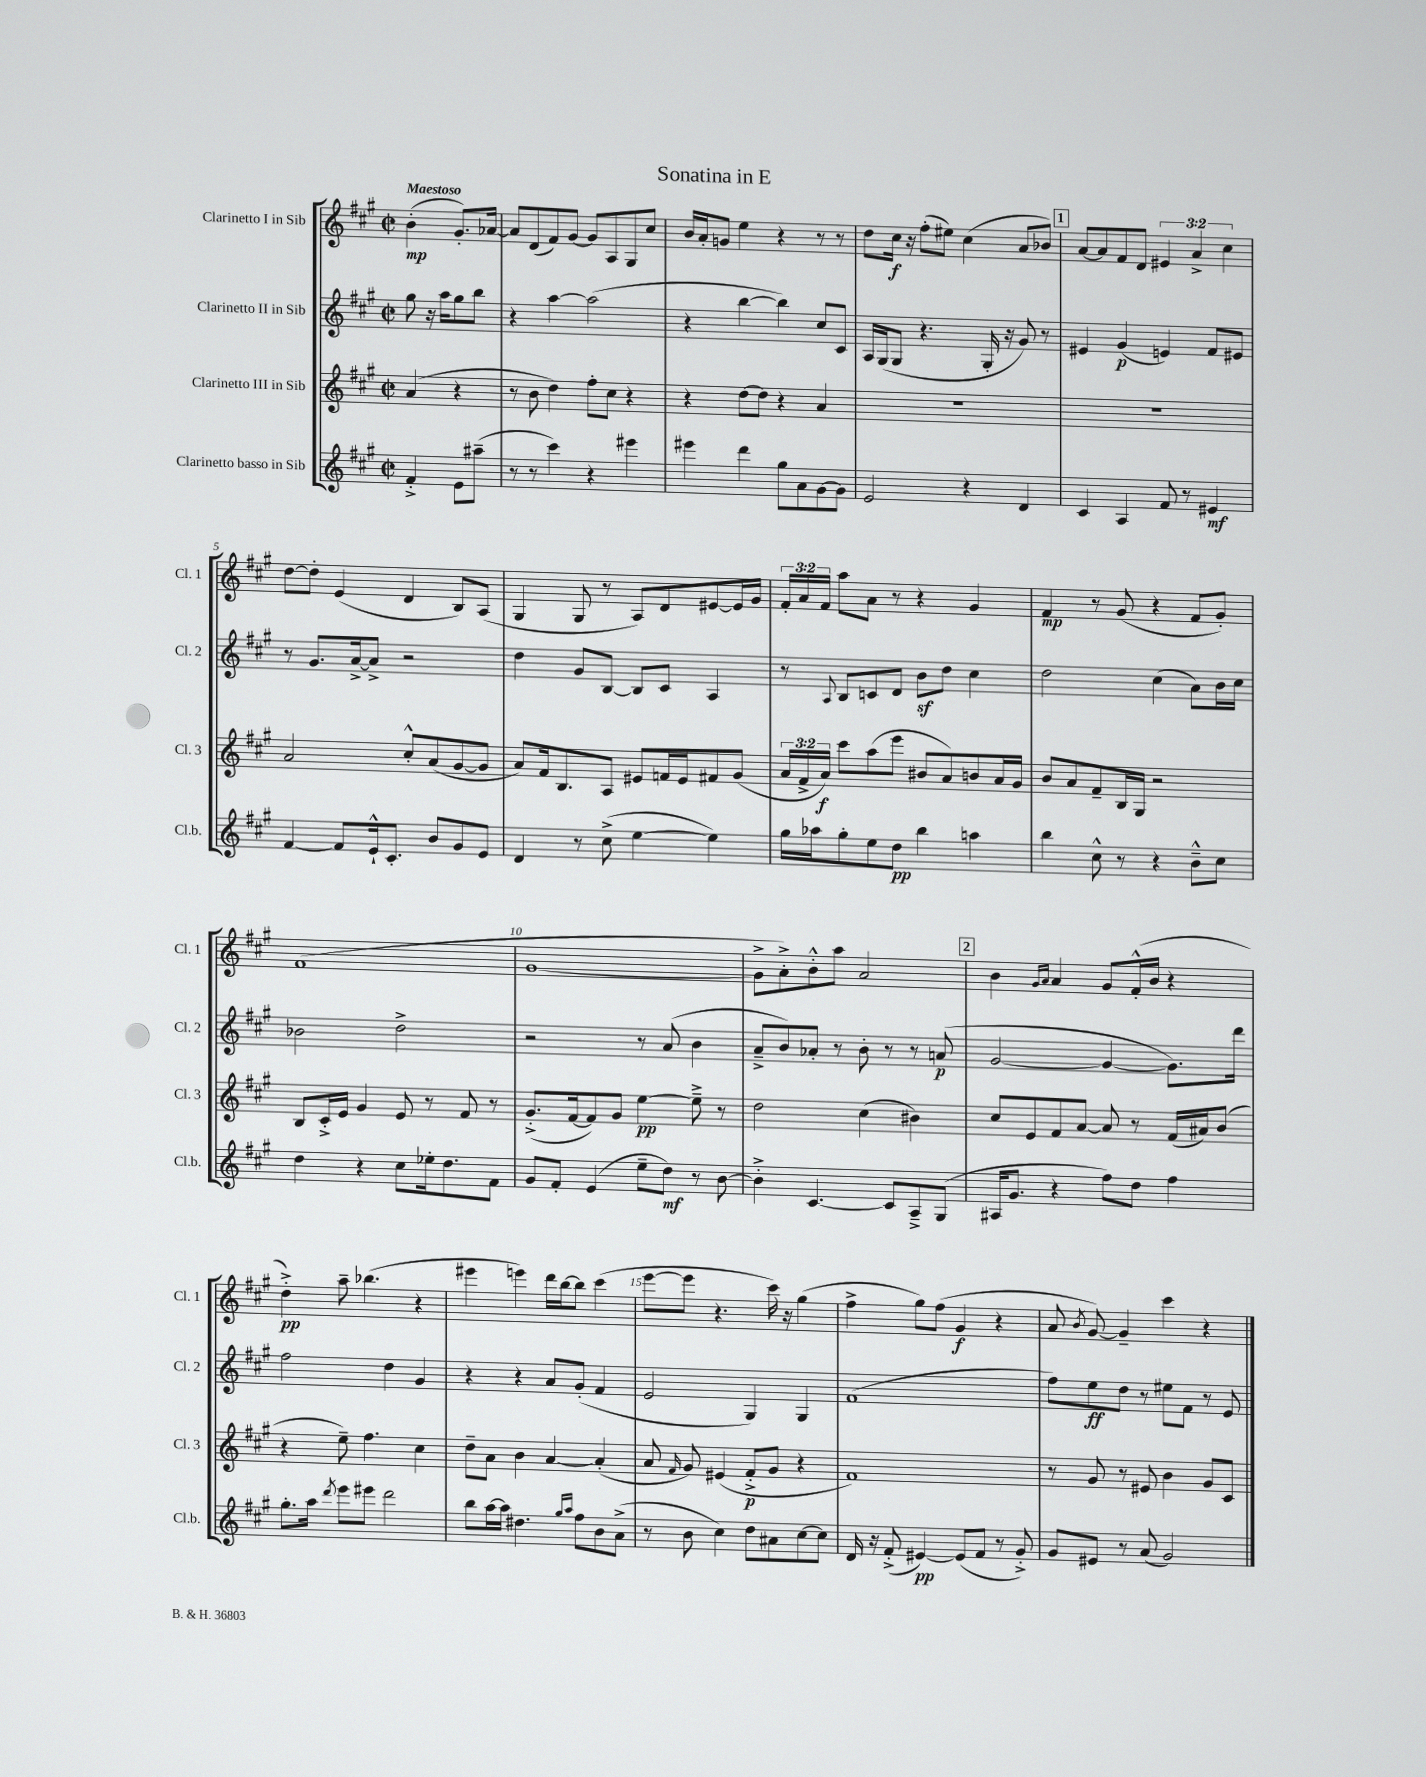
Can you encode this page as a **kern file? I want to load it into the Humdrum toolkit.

**kern	**dynam	**kern	**dynam	**kern	**dynam	**kern	**dynam
*part4	*part4	*part3	*part3	*part2	*part2	*part1	*part1
*staff4	*staff4	*staff3	*staff3	*staff2	*staff2	*staff1	*staff1
*I"Clarinetto basso in Sib	*	*I"Clarinetto III in Sib	*	*I"Clarinetto II in Sib	*	*I"Clarinetto I in Sib	*
*I'Cl.b.	*	*I'Cl. 3	*	*I'Cl. 2	*	*I'Cl. 1	*
*clefG2	*	*clefG2	*	*clefG2	*	*clefG2	*
*k[f#c#g#]	*	*k[f#c#g#]	*	*k[f#c#g#]	*	*k[f#c#g#]	*
*M2/2	*	*M2/2	*	*M2/2	*	*M2/2	*
*met(c|)	*	*met(c|)	*	*met(c|)	*	*met(c|)	*
=	=	=	=	=	=	=	=
!	!	!	!	!	!	!LO:TX:a:B:t=Maestoso	!
4f#'^/	.	(4a/	.	8gg#\	.	(4b'\	mp
.	.	.	.	16r	.	.	.
.	.	.	.	16aa\KL	.	.	.
8e\L	.	4r	.	8gg#\	.	8.g#'/L)	.
(8aa#X~\J	.	.	.	8bb\J	.	.	.
.	.	.	.	.	.	[16a-X/Jk	.
=1	=1	=1	=1	=1	=1	=1	=1
8r	.	8r	.	4r	.	8a-/L]	.
8r	.	8b\	.	.	.	(8d/	.
4ccc#\)	.	4dd\)	.	[4aa\	.	8f#/)	.
.	.	.	.	.	.	[8g#/J	.
4r	.	8ff#'\L	.	(2aa\]	.	8g#/L]	.
.	.	8cc#\J	.	.	.	8A/	.
4eee#X\	.	4r	.	.	.	8G#/	.
.	.	.	.	.	.	8cc#/J	.
=2	=2	=2	=2	=2	=2	=2	=2
4eee#X\	.	4r	.	4r	.	16b/LL	.
.	.	.	.	.	.	16a'/J	.
.	.	.	.	.	.	8gn/J	.
4ddd\	.	[8dd\L	.	[4bb\	.	4ee\	.
.	.	8dd\J]	.	.	.	.	.
8gg#\L	.	4r	.	4bb\])	.	4r	.
8a\	.	.	.	.	.	.	.
[8g#\	.	4a/	.	8cc#/L	.	8r	.
8g#\J]	.	.	.	8c#/J	.	8r	.
=3	=3	=3	=3	=3	=3	=3	=3
2e/	.	1r	.	16A/LL	.	8dd\L	.
.	.	.	.	(16G#/J	.	.	.
.	.	.	.	8G#/J	.	16cc#\Jk	f
.	.	.	.	.	.	16r	.
.	.	.	.	4.r	.	(8ff#'\L	.
.	.	.	.	.	.	8ee#X\J)	.
4r	.	.	.	.	.	(4cc#\	.
.	.	.	.	16G#'/	.	.	.
.	.	.	.	16r	.	.	.
4d/	.	.	.	8g#/)	.	8a/L	.
.	.	.	.	8r	.	8b-X/J)	.
!!LO:REH:place=s1:t=1
=4	=4	=4	=4	=4	=4	=4	=4
4c#/	.	1r	.	4e#X/	.	[8a/L	.
.	.	.	.	.	.	8a/]	.
4A/	.	.	.	(4g#/	p	8f#/	.
.	.	.	.	.	.	8d/J	.
8f#/	.	.	.	4en/)	.	6e#X/	.
8r	.	.	.	.	.	.	.
.	.	.	.	.	.	6a^/	.
4e#X/	mf	.	.	8f#/L	.	.	.
.	.	.	.	.	.	6cc#\	.
.	.	.	.	8e#X/J	.	.	.
!!LO:LB:g=z
=5	=5	=5	=5	=5	=5	=5	=5
[4f#/	.	2a/	.	8r	.	[8dd\L	.
.	.	.	.	8.g#/L	.	8dd'\J]	.
8f#/L]	.	.	.	.	.	(4e/	.
.	.	.	.	[16a^/k	.	.	.
16e`^^/k	.	.	.	8a^/J]	.	.	.
8.c#'/J	.	.	.	.	.	.	.
.	.	8cc#'^^/L	.	2r	.	4d/	.
8b/L	.	(8a/	.	.	.	.	.
8g#/	.	[8g#/	.	.	.	8B/L)	.
8e/J	.	8g#/J]	.	.	.	(8A/J	.
=6	=6	=6	=6	=6	=6	=6	=6
4d/	.	8a/L)	.	4dd\	.	4G#/	.
.	.	16f#/k	.	.	.	.	.
.	.	8.B/	.	.	.	.	.
8r	.	.	.	8g#/L	.	8G#/	.
(8cc#^\	.	8A/J	.	[8B/J	.	8r	.
[4ee\	.	8e#X/L	.	8B/L]	.	8A/L)	.
.	.	16fn/L	.	8c#/J	.	8d/	.
.	.	16e#/J	.	.	.	.	.
4ee\])	.	8f#X/	.	4A/	.	[8e#X/	.
.	.	(8g#/J	.	.	.	16e#/L]	.
.	.	.	.	.	.	16g#/JJ	.
=7	=7	=7	=7	=7	=7	=7	=7
16gg#\LL	.	24a/LL	.	8r	.	24f#'/LL	.
.	.	24f#^/	.	.	.	24a/	.
16aa-X\J	.	.	.	.	.	.	.
.	.	24a/JJ)	f	.	.	24f#/JJ	.
.	.	.	.	8qqA/	.	.	.
8gg#'\	.	8ccc#\L	.	8B/L	.	8aa\L	.
8ee\	.	(8aa\	.	8cn/	.	8a\J	.
8dd\J	pp	8eee\J	.	8d/J	.	8r	.
4bb\	.	8b#X/L	.	8bz\L	.	4r	.
.	.	8a/)	.	8dd\J	.	.	.
4aan\	.	8bn/	.	4cc#\	.	4g#/	.
.	.	16a/L	.	.	.	.	.
.	.	16g#/JJ	.	.	.	.	.
=8	=8	=8	=8	=8	=8	=8	=8
4bb\	.	8b/L	.	2dd\	.	4f#/	mp
.	.	8a/	.	.	.	.	.
8cc#^^\	.	8f#~/	.	.	.	8r	.
8r	.	16B/L	.	.	.	(8g#/	.
.	.	16G#/JJ	.	.	.	.	.
4r	.	2r	.	(4cc#\	.	4r	.
8b~^^\L	.	.	.	8a\L)	.	8f#/L	.
8cc#\J	.	.	.	16b\L	.	8g#'/J)	.
.	.	.	.	16cc#\JJ	.	.	.
!!LO:LB:g=z
=9	=9	=9	=9	=9	=9	=9	=9
4dd\	.	8B/L	.	2b-X\	.	(1f#	.
.	.	16c#'^/L	.	.	.	.	.
.	.	16e/JJ	.	.	.	.	.
4r	.	4g#/	.	.	.	.	.
8cc#\L	.	8e/	.	2dd^\	.	.	.
16ee-X'\k	.	8r	.	.	.	.	.
8.dd\	.	.	.	.	.	.	.
.	.	8f#/	.	.	.	.	.
8f#\J	.	8r	.	.	.	.	.
=10	=10	=10	=10	=10	=10	=10	=10
8g#/L	.	(8.g#'^/L	.	2r	.	[1g#	.
8f#'/J	.	.	.	.	.	.	.
.	.	[16f#/k	.	.	.	.	.
(4e/	.	8f#/])	.	.	.	.	.
.	.	8g#/J	.	.	.	.	.
8ee~\L	.	[4ee\	pp	8r	.	.	.
8dd\J)	mf	.	.	(8a/	.	.	.
8r	.	8ee~^\]	.	4b\	.	.	.
[8b\	.	8r	.	.	.	.	.
=11	=11	=11	=11	=11	=11	=11	=11
4b'^\]	.	2dd\	.	8a~^/L	.	8g#^\L]	.
.	.	.	.	8b/)	.	8a'^\)	.
[4.c#/	.	.	.	8a-X'/J	.	8b'^^\	.
.	.	.	.	8r	.	8aa\J	.
.	.	(4cc#\	.	8b'\	.	2a/	.
8c#/L]	.	.	.	8r	.	.	.
8A~^/	.	4b#X\)	.	8r	.	.	.
(8G#/J	.	.	.	(8an/	p	.	.
!!LO:REH:place=s1:t=2
=12	=12	=12	=12	=12	=12	=12	=12
16A#X/KL	.	8cc#/L	.	[2g#/	.	4b\	.
8.g#/J	.	.	.	.	.	.	.
.	.	8e/	.	.	.	.	.
.	.	.	.	.	.	16qqg#/LL	.
.	.	.	.	.	.	16qqa/JJ	.
4r	.	8f#/	.	.	.	4a/	.
.	.	[8a/J	.	.	.	.	.
8ff#\L)	.	8a/]	.	4g#/_	.	8g#/L	.
8dd\J	.	8r	.	.	.	(16f#'^^/L	.
.	.	.	.	.	.	16b/JJ	.
4ff#\	.	(16f#/LL	.	8.g#\L])	.	4r	.
.	.	16a#X/J)	.	.	.	.	.
.	.	(8b/J	.	.	.	.	.
.	.	.	.	16ddd\Jk	.	.	.
!!LO:LB:g=z
=13	=13	=13	=13	=13	=13	=13	=13
8.gg#'\L	.	4r	.	2ff#\	.	4dd'^\)	pp
16aa\Jk	.	.	.	.	.	.	.
8qddd/	.	.	.	.	.	.	.
8eee\L	.	8ee~\)	.	.	.	8aa~\	.
8eee#X\J	.	4.ff#\	.	.	.	(4.bb-X\	.
2ddd\	.	.	.	4dd\	.	.	.
.	.	4cc#\	.	4g#/	.	4r	.
=14	=14	=14	=14	=14	=14	=14	=14
8bb\L	.	8dd~\L	.	4r	.	4eee#X\	.
[16aa\L	.	8a\J	.	.	.	.	.
16aa\JJ]	.	.	.	.	.	.	.
4.dd#X\	.	4b\	.	4r	.	4eeen\)	.
.	.	[4a/	.	8a/L	.	16ddd\LL	.
.	.	.	.	.	.	[16bb\J	.
16qqgg#/LL	.	.	.	.	.	.	.
16qqaa/JJ	.	.	.	.	.	.	.
8ff#\L	.	.	.	(8g#'/J	.	8bb\J]	.
8b\	.	(4a'/]	.	4f#/	.	(4ccc#\	.
(8a^\J	.	.	.	.	.	.	.
=15	=15	=15	=15	=15	=15	=15	=15
8r	.	8a/	.	2e/	.	[8eee\L	.
.	.	16qqf#/	.	.	.	.	.
8b\	.	8g#/)	.	.	.	8eee\J]	.
4cc#\)	.	(4e#X/	.	.	.	4.r	.
8dd\L	.	8f#'^/L	p	4G#/)	.	.	.
8a#X\	.	8g#/J	.	.	.	16ccc#\)	.
.	.	.	.	.	.	16r	.
[8cc#\	.	4r	.	4G#/	.	(4gg#\	.
8cc#\J]	.	.	.	.	.	.	.
=16	=16	=16	=16	=16	=16	=16	=16
16d/	.	1f#)	.	(1f#	.	4ff#^\	.
16r	.	.	.	.	.	.	.
(8f#'^/	.	.	.	.	.	.	.
[4e#X/)	pp	.	.	.	.	8gg#\L)	.
.	.	.	.	.	.	(8ff#\J	.
(8e#/L]	.	.	.	.	.	4g#/	f
8f#/J	.	.	.	.	.	.	.
8r	.	.	.	.	.	4r	.
8g#'^/)	.	.	.	.	.	.	.
=17	=17	=17	=17	=17	=17	=17	=17
8g#/L	.	8r	.	8ff#\L)	.	8a/	.
.	.	.	.	.	.	8qb/	.
8e#X/J	.	8g#/	.	8ee\	ff	[8g#/)	.
8r	.	8r	.	8dd\J	.	4g#~/]	.
(8a/	.	8e#X/	.	8r	.	.	.
2g#/)	.	4b\	.	8ee#X\L	.	4ccc#\	.
.	.	.	.	8f#\J	.	.	.
.	.	8g#/L	.	8r	.	4r	.
.	.	8c#/J	.	8e/	.	.	.
==	==	==	==	==	==	==	==
*-	*-	*-	*-	*-	*-	*-	*-
